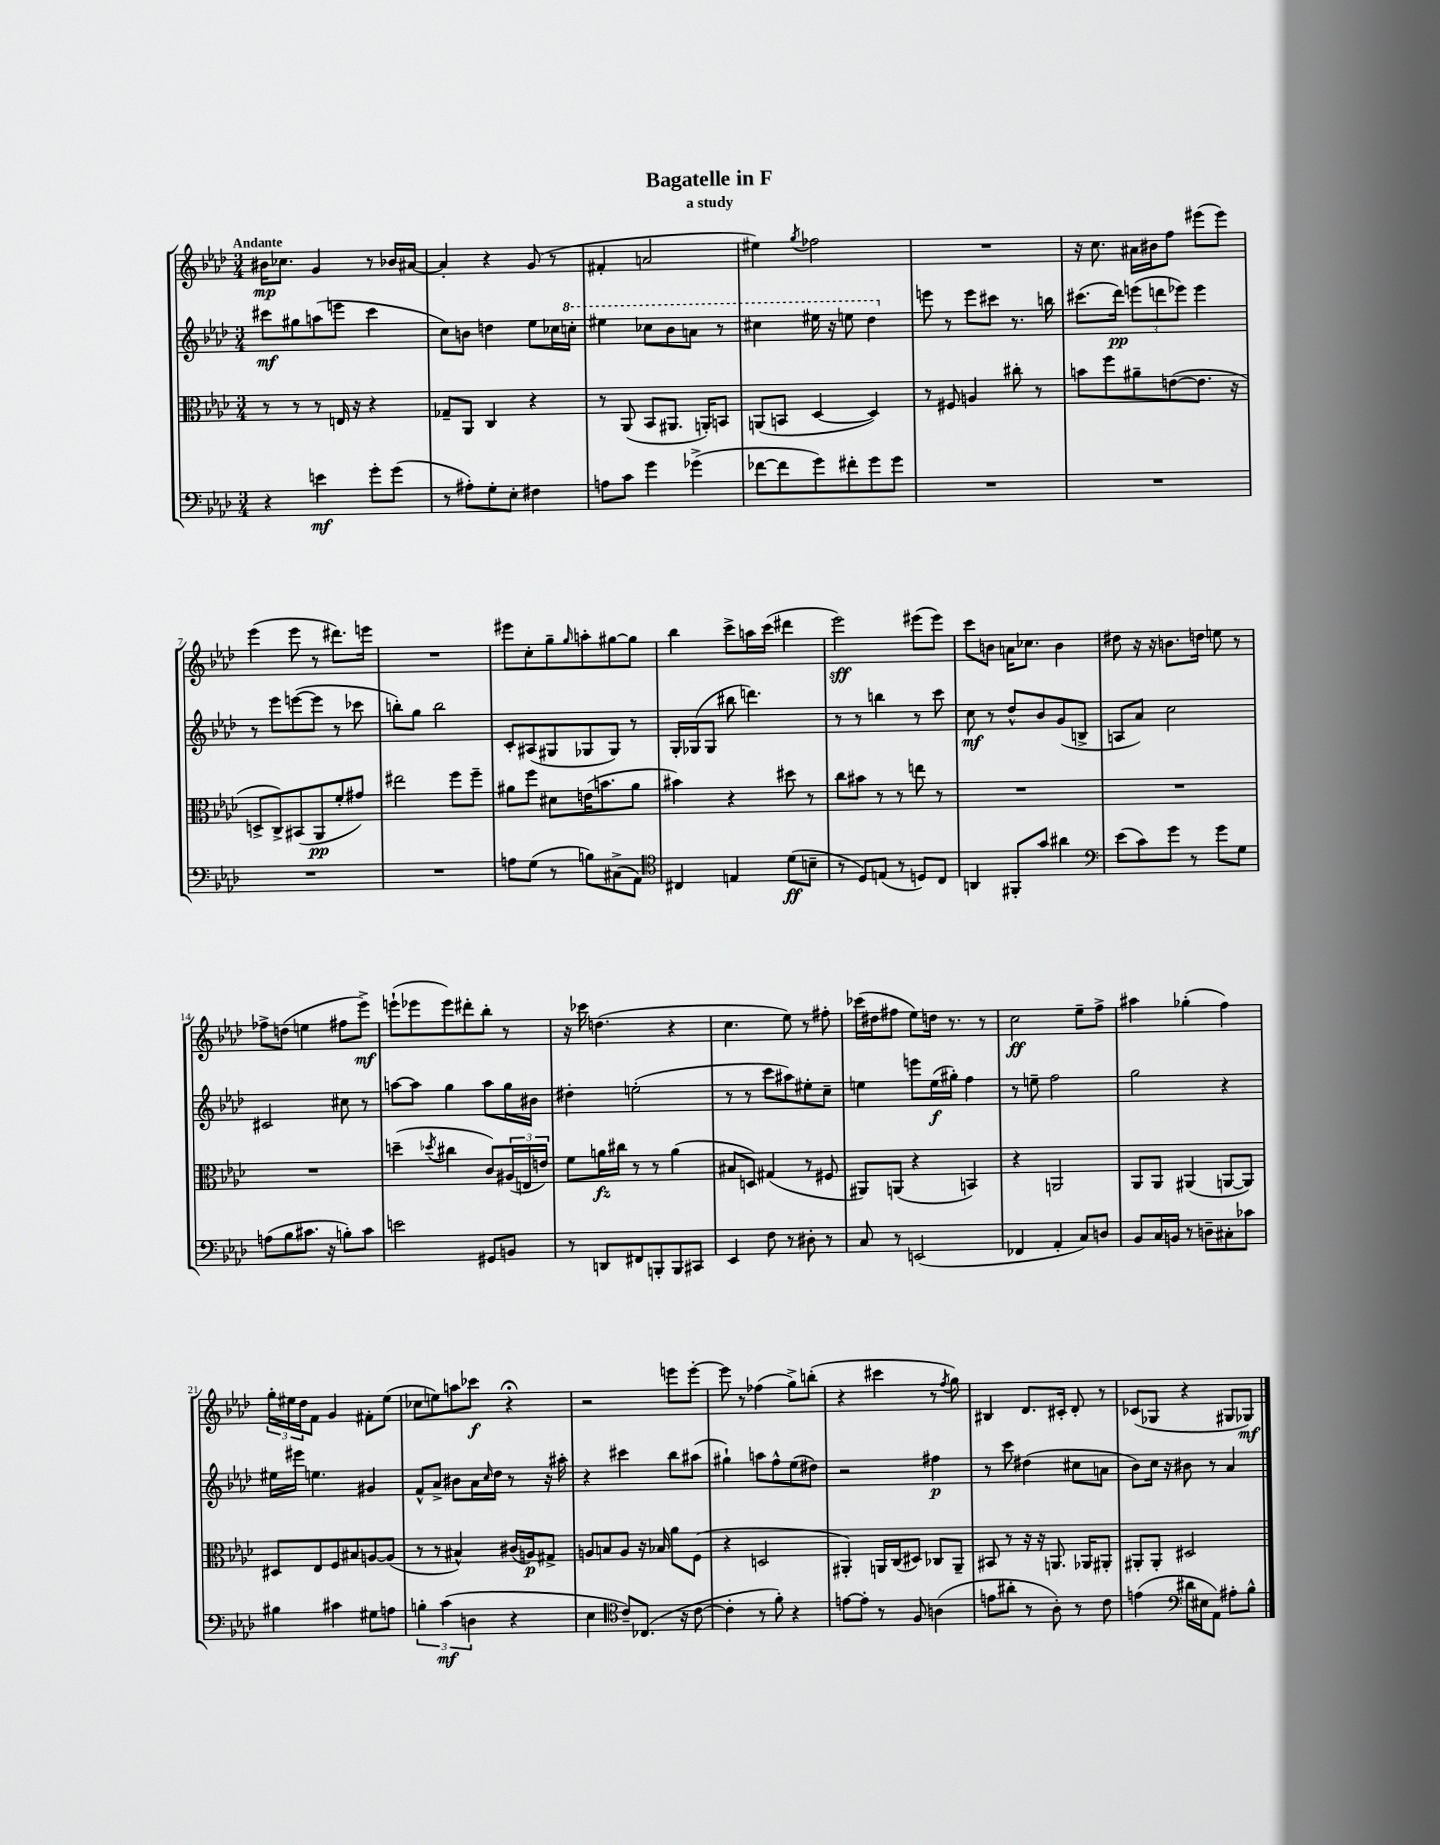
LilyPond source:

\header { title = "Bagatelle in F" subtitle = "a study" }
<<
\new StaffGroup <<
\new Staff = "s0" {
    \clef treble \key aes \major \numericTimeSignature \time 3/4 \tempo "Andante"
    bis'16\mp ces''8. g'4 r8 bes'16 ais'16~ |
    ais'4-. r4 g'8( r8 |
    fis'4-. a'2 |
    eis''4) \acciaccatura { g''8 } fes''2 |
    R2. |
    r16 c''8. ais'16 bis'16 f''8 eis'''8( eis'''8) |
    ees'''4( ees'''8 r8 dis'''8.) e'''16 |
    R2. |
    eis'''8 c''8-. g''8-- \grace { g''16 } a''8-. gis''8~ gis''8 |
    bes''4 c'''8-> a''16 c'''16( dis'''4 |
    ees'''2\sff) eis'''8( eis'''8) |
    c'''8 b'8 a'16 ces''8. b'4 |
    dis''8 r16 r16 b'8. d''16 e''8 r8 |
    fes''8-> d''8( e''4 fis''8 ees'''8->\mf) |
    e'''8-!( ees'''8 ees'''8) dis'''8-. bes''8-. r8 |
    r16 ces'''16 d''4.( r4 |
    c''4. ees''8) r8 fis''8-. |
    ces'''16( dis''16 fis''8 ees''8) d''16 r8. r8 |
    c''2\ff ees''8-- f''8-> |
    ais''4 ges''4-.( f''4) |
    \tuplet 3/2 { g''16-. eis''16 des''16 } f'8 g'4 fis'8-. eis''8( |
    ces''8 e''8) a''8 ces'''8\f r4\fermata |
    r2 e'''8 e'''8~-. |
    e'''8 r8 fes''4( g''8->) b''8-.( |
    r4 cis'''4 r8 \acciaccatura { f''8 } g''8) |
    bis4 des'8. cis'16-. des'8-. r8 |
    ces'8( ges8 r4 gis8 ges8\mf) \bar "|." |
}
\new Staff = "s1" {
    \clef treble \key aes \major \numericTimeSignature \time 3/4
    cis'''8\mf gis''8 a''8( e'''8 cis'''4 |
    c''8) b'8 d''4 ees''8 ces''16 \ottava #1 c'''!16-. |
    eis'''4 ces'''8 bes''8 a''8 r8 |
    cis'''4 eis'''16 r16 e'''8 des'''4 \ottava #0 |
    e'''8 r8 e'''8 cis'''8 r8. b''16 |
    cis'''8.( des'''16\pp) \tuplet 3/2 { e'''8( d'''8 ees'''8) } ees'''4 |
    r8 ees'''8 e'''8~( e'''8 r8 ces'''8 |
    b''8-.) g''8 b''2 |
    c'8-. ais8( gis8 ges8 ges8) r8 |
    g16-. ges16( ges8 bis''8 d'''4.) |
    r8 r8 b''4 r8 c'''8 |
    c''8\mf r8 des''8-^ bes'8 g'8( b8-> |
    a8 aes'8) c''2 |
    cis'2 cis''8 r8 |
    a''8~ a''8 g''4 a''8 g''16 bis'16 |
    dis''4-. e''2-.( |
    r8 r8 c'''8 ais''8) eis''8-. c''8-- |
    e''4 e'''8 e''16\f( gis''16-.) f''4 |
    r8 e''8-- f''2 |
    g''2 r4 |
    eis''16 eis'''16 e''4. gis'4 |
    f'8-^ aes'8-> bis'8 aes'16 \grace { c''16 } des''16 r8 r16 ais''16-. |
    r4 cis'''4 bes''8 ais''8( |
    gis''4-!) a''8 f''8-^ ees''8( dis''8) |
    r2 fis''4\p |
    r8 c'''8 dis''4( cis''8 a'8 |
    bes'8) c''16 r16 bis'8 r8 aes'4 \bar "|." |
}
\new Staff = "s2" {
    \clef alto \key aes \major \numericTimeSignature \time 3/4
    r8 r8 r8 e16 r16 r4 |
    ges8-- aes,8 c4 r4 |
    r8 aes,8( bes,8 ais,8. a,16-.) b,8 |
    a,8( b,8 des4~ des4) |
    r8 fis8 a4 cis''8-. r8 |
    b'8 f''8 ais'8-- e'8~( e'8. r16 |
    d8-> c8->) bis,8( aes,8\pp f'8-. gis'8) |
    eis''2 f''8 f''8-- |
    ais'8 f''8 dis'8 e'16( b'8. ais'8 |
    bis'4) r4 dis''8 r8 |
    c''8 bis'8 r8 r8 e''8 r8 |
    R2. |
    R2. |
    R2. |
    d''4--( \acciaccatura { des''8 } cis''4 c'8) \tuplet 3/2 { ais16( e16 e'16) } |
    f'8 a'16\fz cis''16 r8 r8 a'4( |
    bis8 d8) gis4( r8 fis8 |
    ais,8) a,8( r4 b,4) |
    r4 a,2 |
    aes,8 aes,8 ais,4( a,8~ a,8) |
    dis8 ees8 f8 bis8 a8~ a8( |
    r8 r8 bis4-^) cis'16( a16\p) gis8-> |
    a8 b8 a8 r16 bes16 aes'8 f8( |
    r4 d2 |
    ais,4-.) a,16 c16( dis8) ces8 a,8-- |
    bis,8 r8 r16 r16 a,8. aes,16 ais,8-. |
    ais,8-. ais,8-. dis2 \bar "|." |
}
\new Staff = "s3" {
    \clef bass \key aes \major \numericTimeSignature \time 3/4
    r4 e'4\mf g'8-. g'8( |
    r8 ais8-.) g8-. ees8-. fis4 |
    a8 c'8 g'4 ges'4->( |
    fes'8~ fes'8 g'8) fis'8-. g'8 g'8 |
    R2. |
    R2. |
    R2. |
    R2. |
    a8 g8( r8 b8) cis8->( aes,8) |
    \clef tenor cis4 e4 des'8\ff( b8-- |
    r8 des8) e8( r8 d8) c8 |
    a,4 fis,8-. g'8 ais'4 |
    \clef bass ees'8( c'8) g'8 r8 g'8 g8 |
    a8( bes8 cis'8. r16 b8-.) cis'8 |
    e'2 gis,8 b,8 |
    r8 d,8 fis,8 b,,8-. b,,8 cis,8 |
    ees,4 f8 r8 dis8-. r8 |
    c8 r8 e,2( |
    fes,4 aes,4-. c8) d8 |
    bes,8 c16 b,16 r8 d8-- cis8-. ces'8 |
    bis4 cis'4 gis8 a8 |
    \tuplet 3/2 { b4-. c'4\mf( d4 } r4 |
    ees4 \clef tenor c'8--) ces8.( r16 c'8~ |
    c'4-. r8 f'8-.) r4 |
    e'8~ e'8-. r8 f8 a4( |
    e'8 ais'8-. r8 aes8-.) r8 c'8 |
    e'4( \clef bass dis'16 eis16 aes,8) ais8-. bes8-^ \bar "|." |
}
>>
>>
